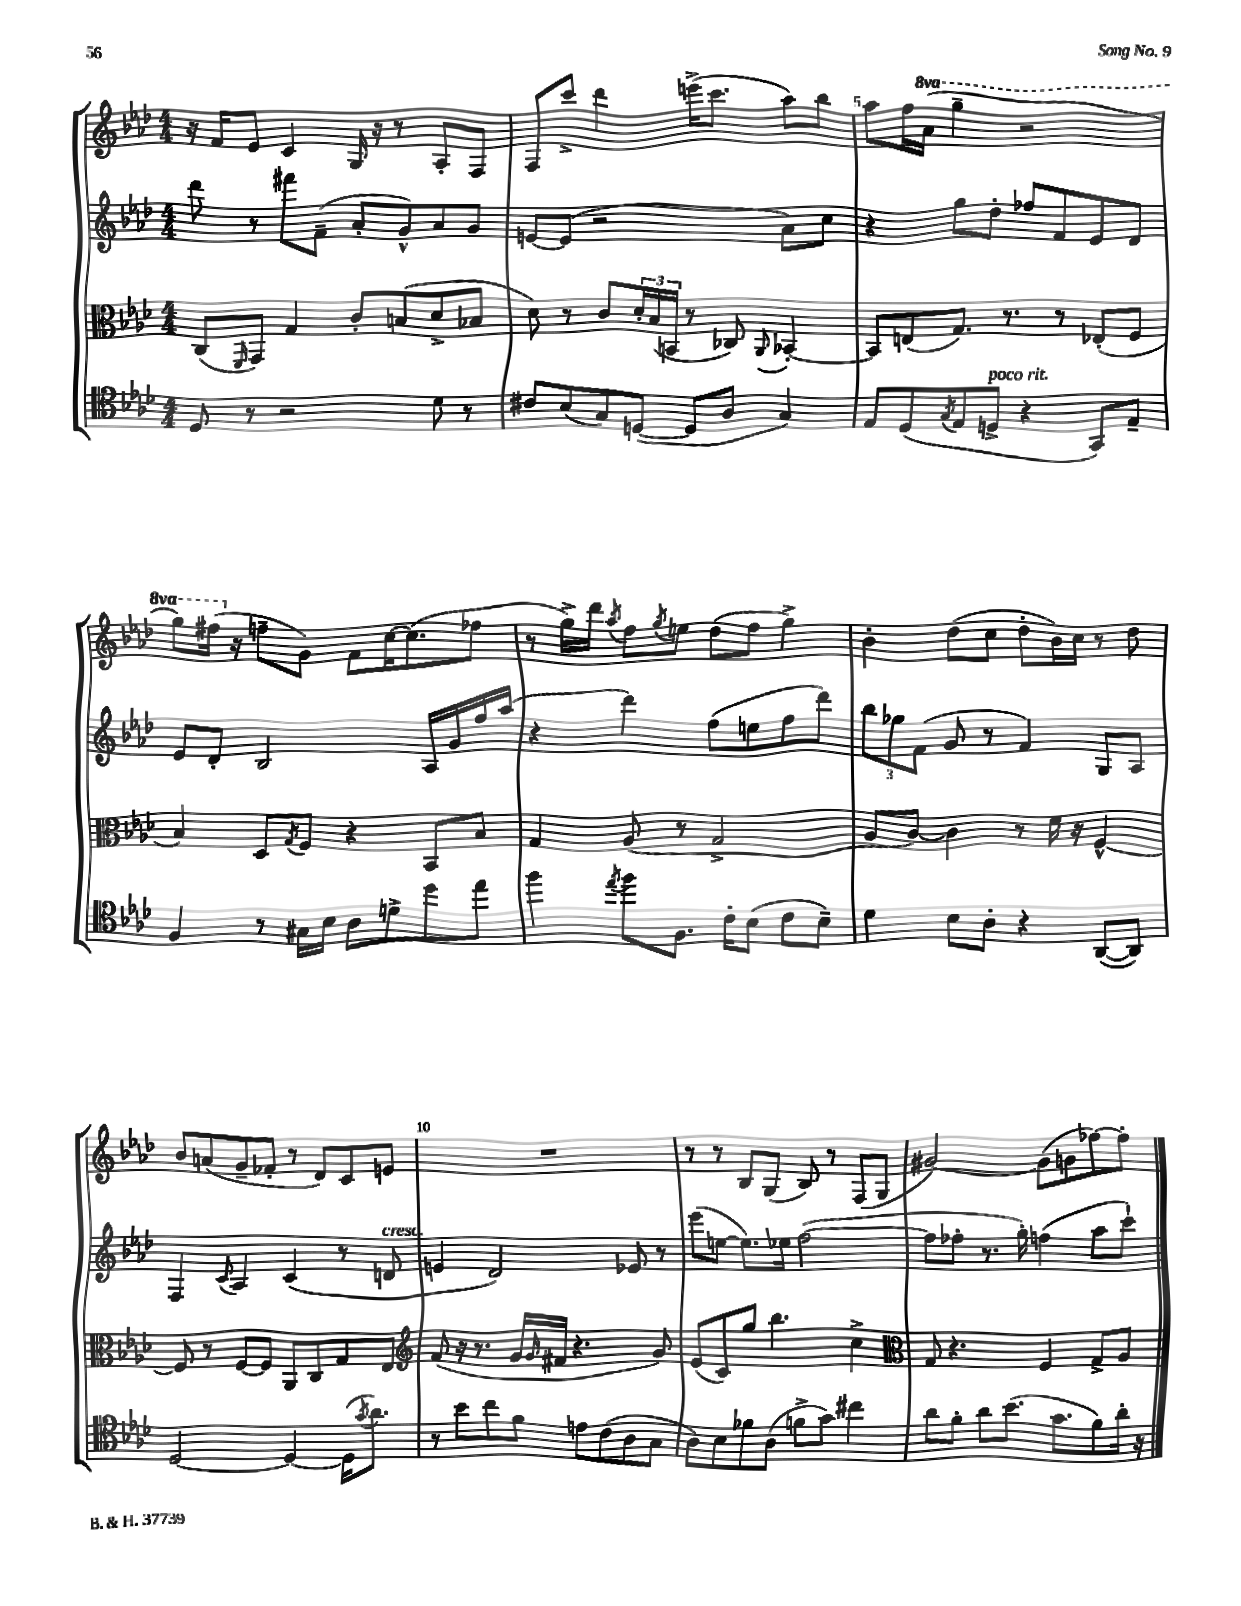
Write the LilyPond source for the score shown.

<<
\new StaffGroup <<
\new Staff = "s0" {
    \clef treble \key aes \major \numericTimeSignature \time 4/4 \set Staff.ottavationMarkups = #ottavation-simple-ordinals
    r16 f'16 ees'8 c'4 g16 r16 r8 aes8-. f8 |
    f8 c'''8-> des'''4 e'''16->( c'''8. aes''8) bes''8 |
    aes''8 f''16 \ottava #1 aes''16( g'''4-- r2 |
    g'''8) fis'''16( \ottava #0 r16 f''!8-- g'8) f'8 c''16~ c''8.( fes''8 |
    r8 g''16->) des'''16 \acciaccatura { aes''8 } f''8 \acciaccatura { g''8 } e''8 des''8( f''8 g''4->) |
    bes'4-. des''8( c''8 des''8-. bes'16) c''16 r8 des''8 |
    bes'8 a'8( g'8-- fes'8-. r8 des'8) c'8 e'8 |
    R1 |
    r8 r8 bes8 g8( bes8) r8 f8( g8 |
    gis'2~) gis'8( g'8 fes''8~) fes''8-. \bar "|." |
}
\new Staff = "s1" {
    \clef treble \key aes \major \numericTimeSignature \time 4/4
    des'''8 r8 fis'''8 f'8--( aes'8-. g'8-^) aes'8 g'8 |
    e'8~ e'8( r2 aes'8) c''8 |
    r4 g''8 des''8-. fes''8 f'8 ees'8 des'8 |
    ees'8 des'8-. bes2 aes16 g'16 f''16 aes''16( |
    r4 des'''4) f''8( e''8 f''8 des'''8) |
    \tuplet 3/2 { bes''8 ges''8 f'8( } g'8 r8 f'4) g8 aes8 |
    f4 \appoggiatura { c'8 } aes4 c'4( r8 d'8^\markup { \italic "cresc." } |
    e'4 des'2) ees'8 r8 |
    ees'''8( e''8~ e''8.) ees''16 f''2~( |
    f''8 fes''8-. r8. g''16-.) f''4( aes''8 c'''8-!) \bar "|." |
}
\new Staff = "s2" {
    \clef alto \key aes \major \numericTimeSignature \time 4/4
    c8( \grace { f,16 } g,8) g4 c'8-. b8( des'8-> bes8 |
    des'8) r8 c'8 \tuplet 3/2 { des'16-. bes16( b,16 } r8 ces8) \appoggiatura { aes,8 } bes,4~-. |
    bes,8 e8( g8.) r8. r8 ees8-.( f8 |
    bes4) des8 \acciaccatura { g8 } f8 r4 bes,8 bes8 |
    g4 aes8( r8 g2-> |
    aes8 c'8~) c'4 r8 f'16 r16 f4~-^ |
    f8 r8 f8~ f8 aes,8 c8 g8 ees8 |
    \clef treble f'8( r16 r8. g'16 \grace { g'16 } fis'16 r4. g'8) |
    ees'8( c'8) g''8 bes''4. c''4-> |
    \clef alto g8 r4. f4 g8-> aes8 \bar "|." |
}
\new Staff = "s3" {
    \clef tenor \key aes \major \numericTimeSignature \time 4/4
    des8 r8 r2 des'8 r8 |
    cis'8 bes8( g8) d8~( d8 aes8 g4) |
    ees8 des8( \acciaccatura { g8 } ees8 d8->^\markup { \italic "poco rit." } r4 g,8) ees8-- |
    f4 r8 gis16 bes16 aes8 d'8-> des''8 ees''8 |
    f''4 \acciaccatura { ees''8 } f''8 f8. c'16-. bes8( c'8 bes8--) |
    des'4 bes8 aes8-. r4 aes,8~( aes,8) |
    des2~ des4~ des16( \acciaccatura { g'8 } aes'8.) |
    r8 bes'8 c''8 f'8 e'8 c'8( aes8 g8 |
    aes8) bes8 fes'8 aes8( f'8-> g'8) cis''4 |
    aes'8 f'8-. aes'8 bes'8.( g'8. f'8) aes'16-. r16 \bar "|." |
}
>>
>>
\layout { \context { \Score currentBarNumber = #3 \override BarNumber.break-visibility = ##(#f #t #t) barNumberVisibility = #(every-nth-bar-number-visible 5) } }
